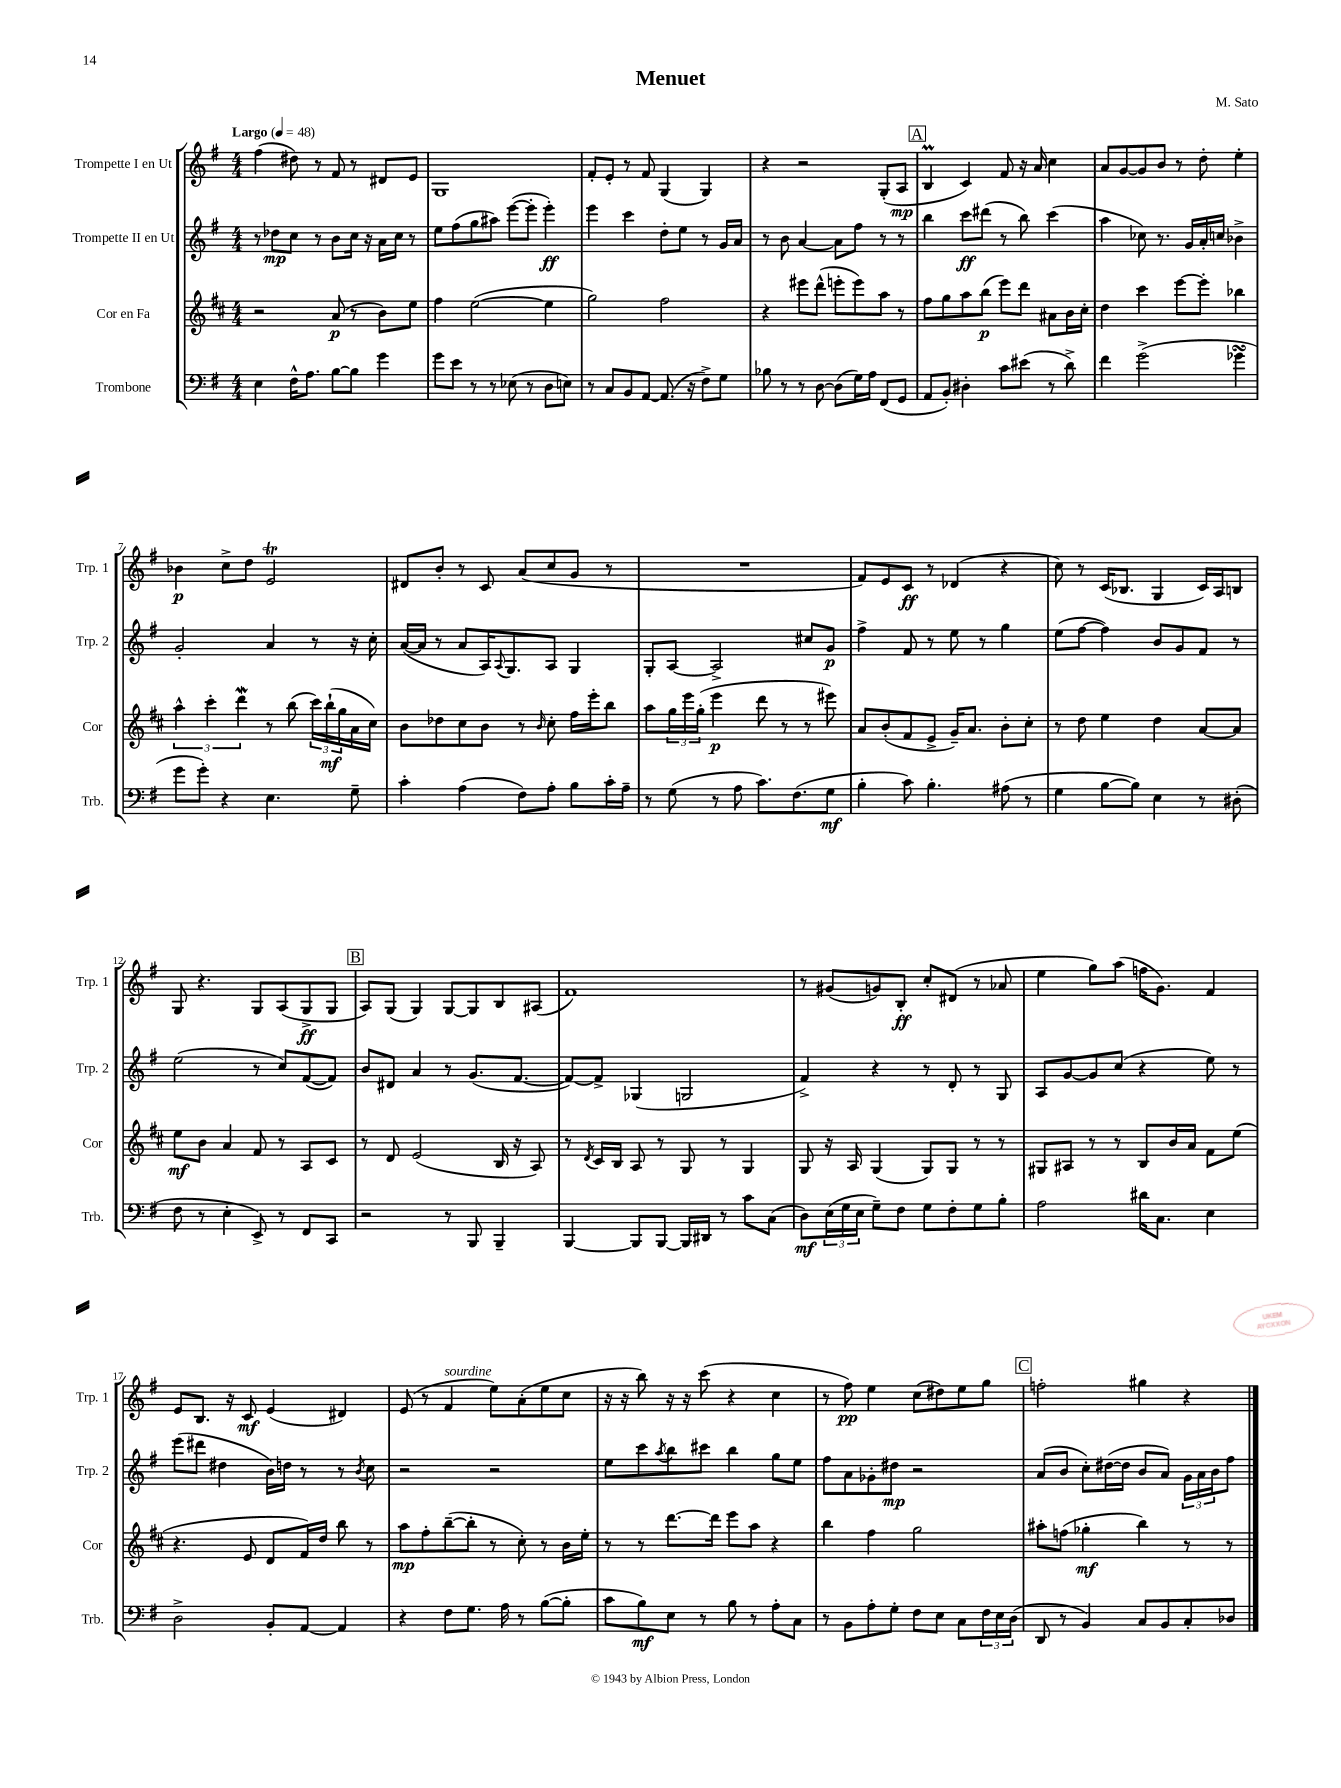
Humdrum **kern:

**kern	**kern	**kern	**kern
*staff4	*staff3	*staff2	*staff1
*clefF4	*clefG2	*clefG2	*clefG2
*k[f#]	*k[f#c#]	*k[f#]	*k[f#]
*M4/4	*M4/4	*M4/4	*M4/4
*MM48	*MM48	*MM48	*MM48
4E	2r	8r	(4ff#
.	.	8dd-	.
16F#^^	.	8cc	8dd#)
8.A	.	.	.
.	.	8r	8r
[8B	(8a	8b	8f#
8B]	8r	16cc	8r
.	.	16r	.
4g	8b)	16a	8d#
.	.	16cc	.
.	8ee	8r	8e
=	=	=	=
8g	4ff#	8ee	1G
8e	.	(8ff#	.
8r	([2ee	8gg	.
8r	.	8aa#)	.
(8E-	.	([8eee	.
8r	.	8eee']	.
8D	4ee]	4eee')	.
8E)	.	.	.
=	=	=	=
8r	2gg)	4eee	8f#'
8C	.	.	8e'
8BB	.	4ccc	8r
[8AA	.	.	8f#
(8.AA]	2ff#	8dd'	(4G
.	.	8ee	.
16r	.	.	.
8F#^)	.	8r	4G)
8G	.	16g	.
.	.	16a	.
=	=	=	=
8B-	4r	8r	4r
8r	.	8b	.
8r	8eee#	[4a	2r
[8D	(8ddd^^	.	.
(8D]	8eee'	8a]	.
16G)	8eee)	8ff#	.
16A	.	.	.
(8FF#	8aa	8r	(8G'
8GG	8r	8r	8A
=	=	=	=
8AA	8ff#	4bb	4B
8BB')	8gg	.	.
4D#'	8aa	8ccc	4c)
.	(8bb	(8ddd#	.
8c	8eee)	8r	8f#
(8e#	8ddd	8bb)	16r
.	.	.	16a
8r	8a#	(4ccc	4cc
8d^)	16b	.	.
.	16cc#'	.	.
=	=	=	=
4f#	4dd	4aa	8a
.	.	.	[8g
(2g^	4ccc#	8cc-)	8g]
.	.	8.r	8b
.	[8eee	.	8r
.	.	16g	.
.	8eee']	16a'	8dd'
.	.	16cc	.
4g-	4bb-	4b-^	4ee'
=	=	=	=
8g	6aa^^	2g'	4b-
8g')	.	.	.
.	6ccc#'	.	.
4r	.	.	8cc^
.	6ddd	.	.
.	.	.	8dd
4.E	8r	4a	2e
.	(8bb	.	.
.	24ccc#)	8r	.
.	(24bb`	.	.
.	24gg	.	.
8G~	16a	16r	.
.	16cc#)	16cc'	.
=	=	=	=
4c'	8b	([16a	8d#
.	.	16a]	.
.	8dd-	8r	8b'
(4A	8cc#	8a	8r
.	8b	16A)	8c
.	.	8qqA	.
.	.	8.G	.
8F#)	8r	.	(8a
.	16qqb	.	.
8A'	8cc#'	8A	8cc
8B	16ff#	4G	8g
.	16eee'	.	.
16c'	8bb	.	8r
16A~	.	.	.
=	=	=	=
8r	8aa	8G'	1r
(8G	24gg	[8A	.
.	24eee	.	.
.	(24gg'	.	.
8r	4eee	2A^]	.
8A	.	.	.
8.c)	8ddd	.	.
.	8r	.	.
(8.F#	.	.	.
.	8r	8cc#	.
8G	8eee#)	8g	.
=	=	=	=
4B'	8a	4ff#^	8f#)
.	(8b'	.	8e
8c)	8f#	8f#	8c
4.B'	8e^	8r	8r
.	16g~)	8ee	(4d-
.	8.a	.	.
.	.	8r	.
(8A#	8b'	4gg	4r
8r	8cc#'	.	.
=	=	=	=
4G	8r	(8ee	8cc)
.	8dd	[8ff#	8r
[8B	4ee	4ff#])	(16c
.	.	.	8.B-
8B])	.	.	.
4E	4dd	8b	4G
.	.	8g	.
8r	[8a	8f#	16c)
.	.	.	16A
(8D#'	8a]	8r	8B
=	=	=	=
8F#	8ee	(2ee	8G
8r	8b	.	4.r
4E'	4a	.	.
8EE^)	8f#	8r	8G
8r	8r	8cc)	(8A
8FF#	8A	([8f#	8G^
8CC	8c#	8f#])	8G
=	=	=	=
2r	8r	8b	8A)
.	8d	8d#	(8G
.	(2e	4a	4G)
8r	.	8r	[8G
8BBB	.	(8.g	8G]
4BBB~	16B	.	8B
.	16r	[8.f#	.
.	8A)	.	(8A#
=	=	=	=
[4BBB	8r	8f#_)	1f#)
.	8qd	.	.
.	16c#	8f#^]	.
.	16B	.	.
8BBB]	8A	(4G-	.
[8BBB	8r	.	.
16BBB]	8G	2G	.
16DD#	.	.	.
8r	8r	.	.
8c	4G	.	.
(8C	.	.	.
=	=	=	=
8D)	8G	4f#^)	8r
(24E	16r	.	(8g#
24G	.	.	.
.	16A	.	.
24E	.	.	.
8G~)	(4G	4r	8g)
8F#	.	.	8B'
8G	8G)	8r	8cc'
8F#'	8G	8d'	(8d#
8G	8r	8r	8r
8B'	8r	8G	8a-
=	=	=	=
2A	8G#	8A	4ee
.	8A#	[8g	.
.	8r	8g]	8gg)
.	8r	(8cc	(8aa
16d#	8B	4r	16ff
8.C	.	.	8.g)
.	16b	.	.
.	16a	.	.
4E	8f#	8ee)	4f#
.	(8ee	8r	.
=	=	=	=
2D^	4.r	(8eee	8e
.	.	8ddd#	8.B
.	.	4dd#	.
.	.	.	16r
.	8e	.	8c
8BB'	8d	16b)	(4e
.	.	16dd	.
[8AA	16f#)	8r	.
.	16dd	.	.
4AA]	8bb	8r	4d#)
.	.	8qb	.
.	8r	8cc	.
=	=	=	=
4r	8aa	2r	(8e
.	8ff#'	.	8r
8F#	([8bb~	.	4f#
8.G	8bb']	.	.
.	8r	2r	8ee)
16A	.	.	.
8r	8cc#')	.	(8a'
([8B	8r	.	8ee
8B']	16b	.	8cc
.	16ee'	.	.
=	=	=	=
8c	8r	8ee	16r
.	.	.	16r
8B)	8r	8ccc	8bb)
.	.	8qaa	.
8E	[8.ddd	8bb	16r
.	.	.	16r
8r	.	8ccc#	(8ccc
.	16ddd]	.	.
8B	8eee	4bb	4r
8r	8aa	.	.
8A'	4r	8gg	4cc
8C	.	8ee	.
=	=	=	=
8r	4bb	8ff#	8r
8BB	.	8a	8ff#)
8A'	4ff#	8g-'	4ee
8G'	.	8dd#	.
8F#	2gg	2r	(8cc
8E	.	.	8dd#)
8C	.	.	8ee
24F#	.	.	8gg
24E	.	.	.
(24D	.	.	.
=	=	=	=
8DD	8aa#'	(8a	2ff'
8r	(8ff	8b	.
4BB)	4gg-'	8cc')	.
.	.	([16dd#	.
.	.	16dd#]	.
8C	4bb)	8b	4gg#
8BB	.	8a)	.
8C'	8r	24g	4r
.	.	24a	.
.	.	24b	.
8D-	8r	8ff#	.
==	==	==	==
*-	*-	*-	*-
